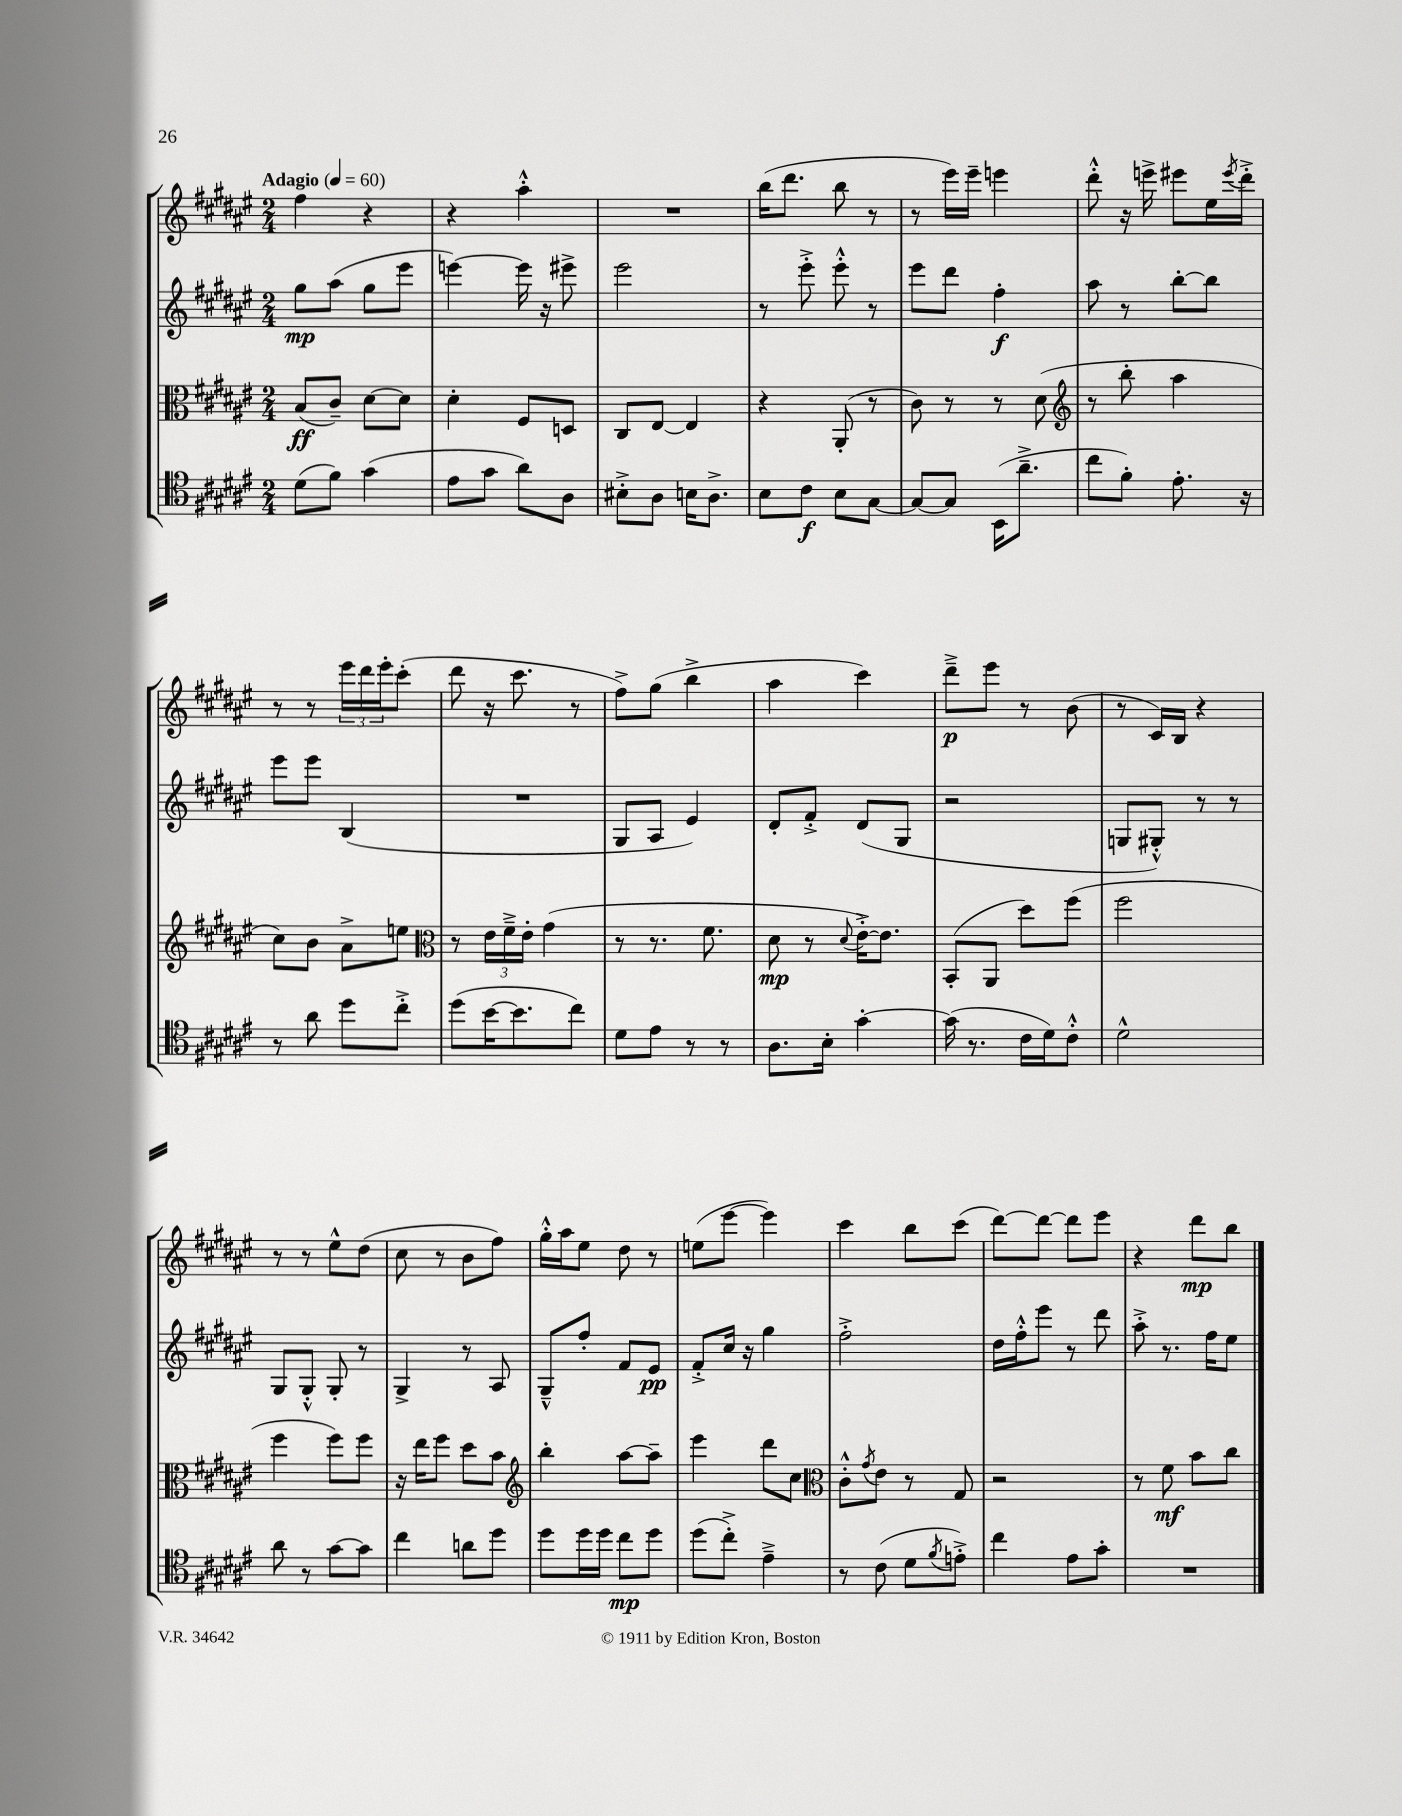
<<
\new StaffGroup <<
\new Staff = "s0" {
    \clef treble \key fis \major \numericTimeSignature \time 2/4 \tempo "Adagio" 4 = 60
    fis''4 r4 |
    r4 ais''4-.-^ |
    R2 |
    b''16( dis'''8. b''8 r8 |
    r8 eis'''16) eis'''16-- e'''4 |
    dis'''8-.-^ r16 e'''16-> eis'''8 eis''16 \acciaccatura { eis'''8 } dis'''16-.-> |
    r8 r8 \tuplet 3/2 { eis'''16 dis'''16 eis'''16-. } cis'''8-.( |
    dis'''8 r16 cis'''8. r8 |
    fis''8->) gis''8( b''4-> |
    ais''4 cis'''4) |
    dis'''8--->\p eis'''8 r8 b'8( |
    r8 cis'16) b16 r4 |
    r8 r8 eis''8-^ dis''8( |
    cis''8 r8 b'8 fis''8) |
    gis''16-.-^ ais''16 eis''8 dis''8 r8 |
    e''8( eis'''8~ eis'''4) |
    cis'''4 b''8 cis'''8( |
    dis'''8~) dis'''8~ dis'''8 eis'''8 |
    r4 dis'''8\mp b''8 \bar "|." |
}
\new Staff = "s1" {
    \clef treble \key fis \major \numericTimeSignature \time 2/4
    gis''8\mp ais''8( gis''8 eis'''8 |
    e'''4~) e'''16 r16 eis'''8-> |
    eis'''2 |
    r8 eis'''8-.-> eis'''8-.-^ r8 |
    eis'''8 dis'''8 fis''4-.\f |
    ais''8 r8 b''8~-. b''8 |
    eis'''8 eis'''8 b4( |
    R2 |
    gis8 ais8 eis'4) |
    dis'8-. fis'8-.-> dis'8( gis8 |
    r2 |
    g8 gis8-.-^) r8 r8 |
    gis8 gis8-.-^ gis8-. r8 |
    gis4-> r8 ais8 |
    gis8---^ fis''8-. fis'8 eis'8\pp |
    fis'8-.-> cis''16 r16 gis''4 |
    fis''2-.-> |
    dis''16 fis''16-.-^ eis'''8 r8 dis'''8 |
    ais''8-.-> r8. fis''16 eis''8 \bar "|." |
}
\new Staff = "s2" {
    \clef alto \key fis \major \numericTimeSignature \time 2/4
    b8\ff( cis'8--) dis'8~ dis'8 |
    dis'4-. fis8 d8 |
    cis8 eis8~ eis4 |
    r4 ais,8-.( r8 |
    cis'8) r8 r8 dis'8( |
    \clef treble r8 b''8-. ais''4 |
    cis''8) b'8 ais'8-> e''8 |
    \clef alto r8 \tuplet 3/2 { eis'16 fis'16---> eis'16-. } gis'4( |
    r8 r8. fis'8. |
    dis'8\mp r8 \appoggiatura { dis'8 } eis'16~-.->) eis'8. |
    b,8-.( ais,8 dis''8) fis''8( |
    fis''2 |
    fis''4 fis''8) fis''8 |
    r16 eis''16 fis''8 dis''8 b'8 |
    \clef treble b''4-. ais''8~ ais''8-- |
    eis'''4 dis'''8 cis''8 |
    \clef alto cis'8-.-^ \acciaccatura { gis'8 } eis'8 r8 gis8 |
    r2 |
    r8 fis'8\mf b'8 cis''8 \bar "|." |
}
\new Staff = "s3" {
    \clef tenor \key fis \major \numericTimeSignature \time 2/4
    dis'8( fis'8) gis'4( |
    eis'8 gis'8 ais'8) ais8 |
    bis8-.-> ais8 b16 ais8.-> |
    b8 cis'8\f b8 gis8~ |
    gis8~ gis8 b,16( ais'8.---> |
    cis''8 fis'8-.) eis'8.-. r16 |
    r8 ais'8 dis''8 cis''8-.-> |
    dis''8( b'16~ b'8. cis''8) |
    dis'8 eis'8 r8 r8 |
    ais8. b16-. gis'4~-. |
    gis'16( r8. cis'16 dis'16) cis'8-.-^ |
    dis'2-^ |
    ais'8 r8 gis'8~ gis'8 |
    cis''4 a'8 dis''8 |
    dis''8 dis''16 dis''16 cis''8\mp dis''8 |
    dis''8( cis''8-.->) eis'4---> |
    r8 cis'8( dis'8 \acciaccatura { fis'8 } e'8-.->) |
    cis''4 eis'8 gis'8-. |
    R2 \bar "|." |
}
>>
>>
\layout { \context { \Score \remove "Bar_number_engraver" } }
